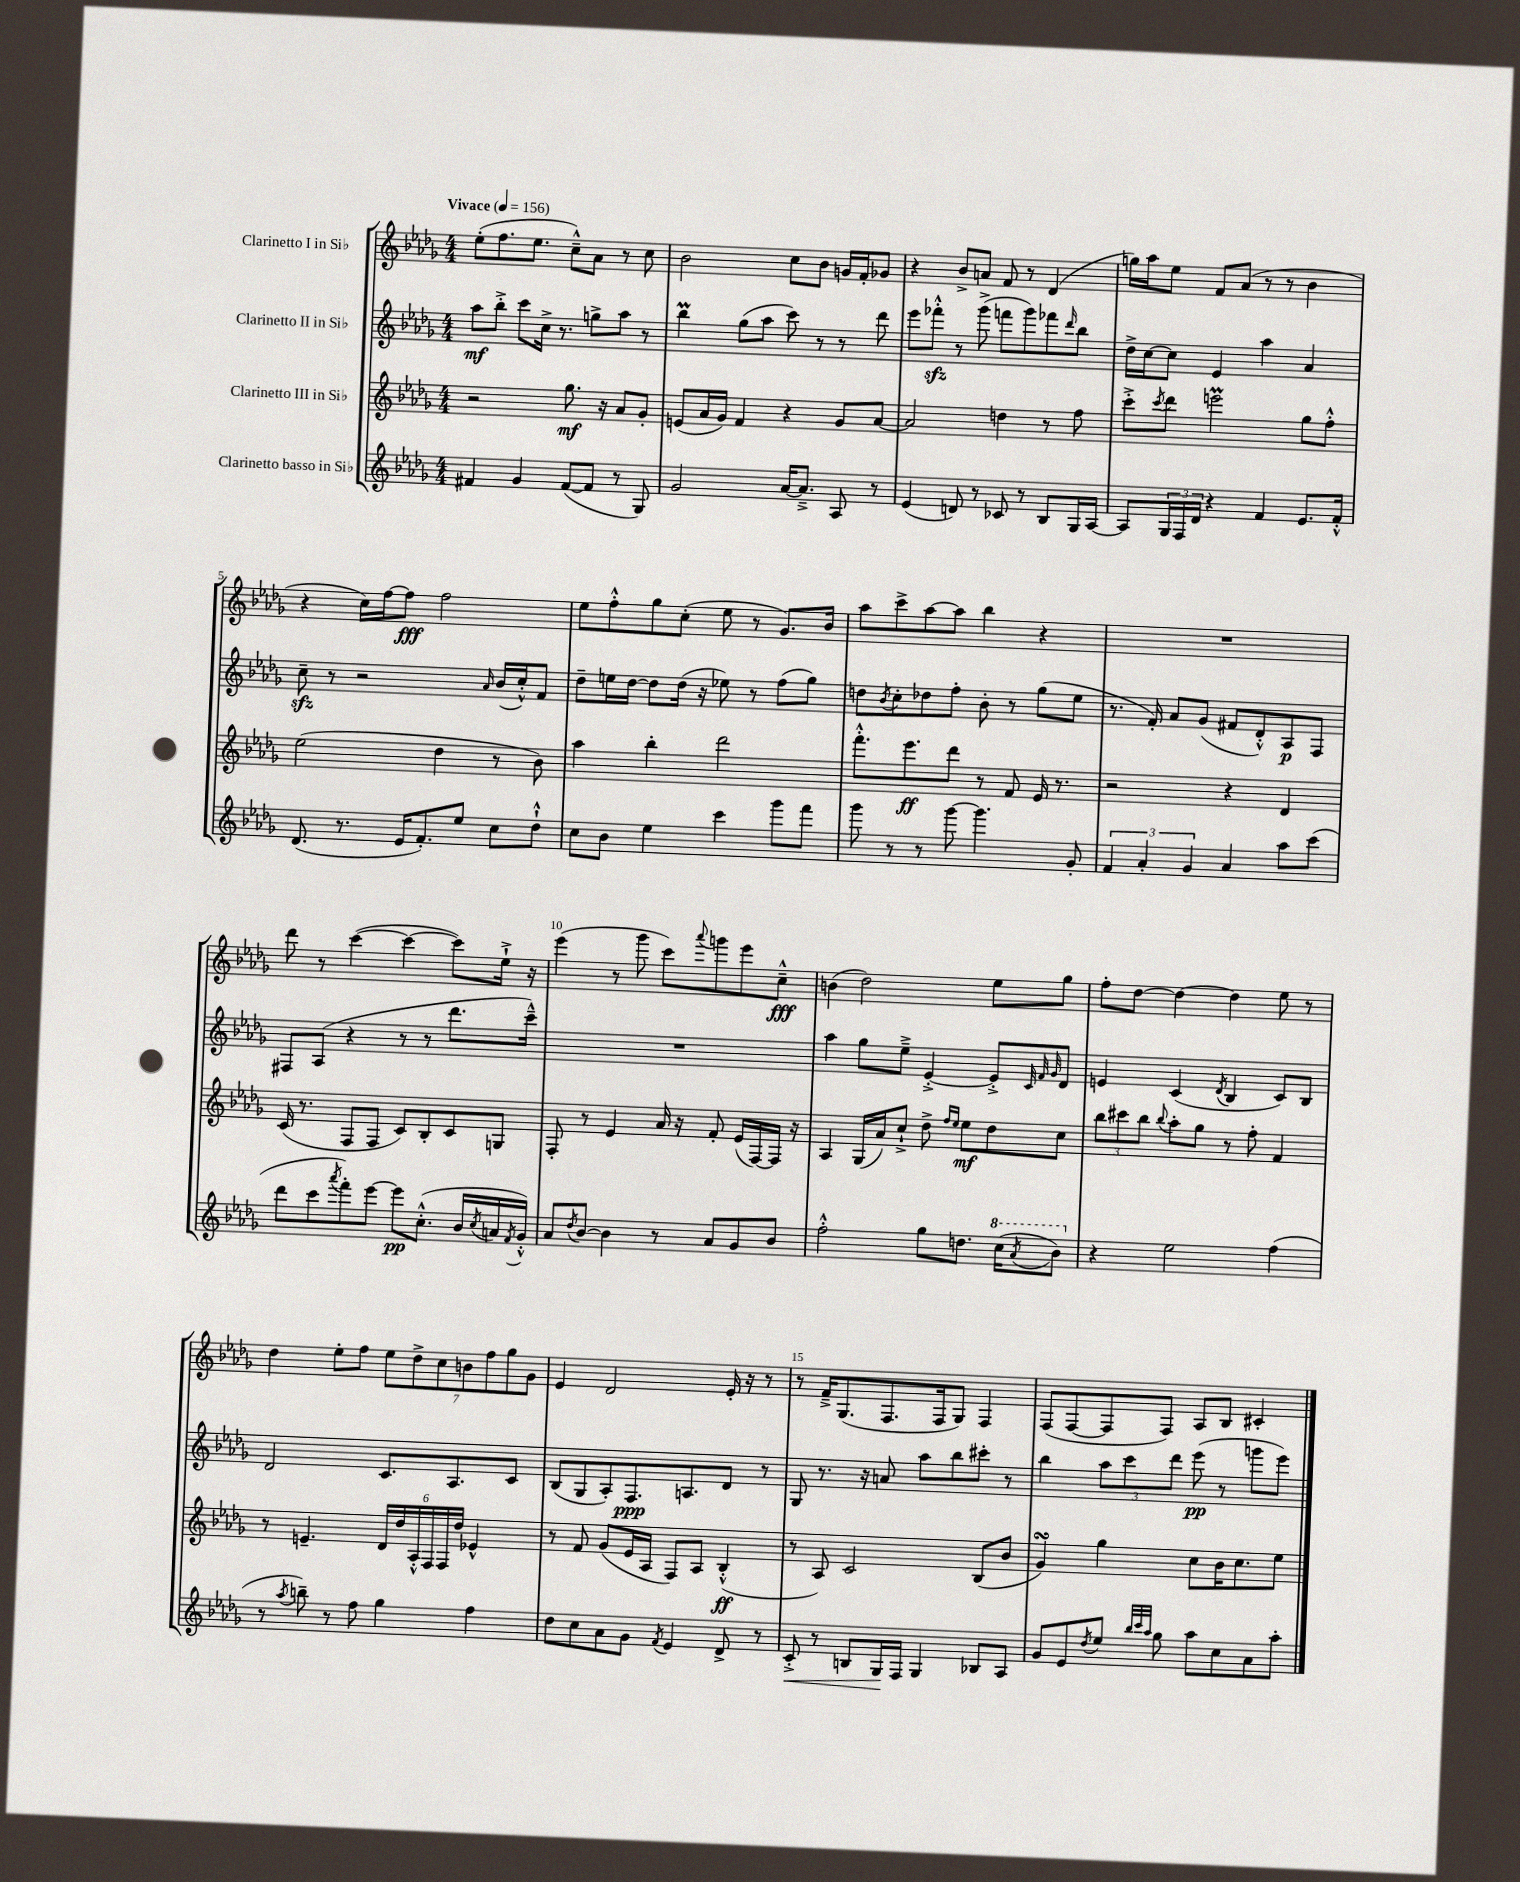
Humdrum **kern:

**kern	**kern	**kern	**kern
*staff4	*staff3	*staff2	*staff1
*clefG2	*clefG2	*clefG2	*clefG2
*k[b-e-a-d-g-]	*k[b-e-a-d-g-]	*k[b-e-a-d-g-]	*k[b-e-a-d-g-]
*M4/4	*M4/4	*M4/4	*M4/4
*MM156	*MM156	*MM156	*MM156
4f#	2r	8aa-	(8ee-'
.	.	8bb-'^	8.ff
4g-	.	8ccc	.
.	.	.	8.ee-
.	.	16cc^	.
.	.	8.r	.
([8f#	8.gg-	.	8cc~^^)
8f#]	.	8gg^	8a-
.	16r	.	.
8r	8a-	8aa-	8r
8G-)	8g-'	8r	8cc
=	=	=	=
2g-	(8e	4bb-	2b-
.	16a-	.	.
.	16g-)	.	.
.	4f	(8gg-	.
.	.	8aa-	.
[16a-	4r	8ccc)	8cc
8.a-~^]	.	.	.
.	.	8r	8b-
8A-	8g-	8r	16g
.	.	.	16f'
8r	[8a-	8ddd-	8g-
=	=	=	=
(4e-	2a-]	8eee-	4r
.	.	8fff-'^^	.
8d)	.	8r	8b-^
8r	.	(8ggg-^	8a
8c-	4dd	8fff	8f
8r	.	8ggg-)	8r
8B-	8r	8fff-	(4d-
.	.	16qqddd-	.
16G-	8ff	8bb-	.
[16A-	.	.	.
=	=	=	=
8A-]	8ccc'^	16dd-^	16gg)
.	.	[16cc	16aa-
.	8qccc	.	.
24G-	8ddd-	8cc]	8ee-
24F	.	.	.
24d-	.	.	.
4r	2eee	4e-	8f
.	.	.	(8a-
4f	.	4aa-	8r
.	.	.	8r
8.e-	8gg-	4a-	4b-
.	8ff'^^	.	.
16f'^^	.	.	.
=	=	=	=
(8.d-	(2ee-	8cc~	4r
.	.	8r	.
8.r	.	.	.
.	.	2r	16cc)
.	.	.	[16ff
16e-	.	.	8ff]
8.f')	.	.	.
.	4dd-	.	2ff
8ee-	.	.	.
.	.	16qqa-	.
8cc	8r	(16b-	.
.	.	16cc'^^)	.
8dd-`^^	8b-)	8f	.
=	=	=	=
8cc	4aa-	8dd-~	8ee-
8b-	.	16ee	8ff'^^
.	.	[16dd-	.
4ee-	4bb-'	8dd-]	8gg-
.	.	(16dd-	(8cc'
.	.	16r	.
4ccc	2ddd-	8ee-)	8ee-
.	.	8r	8r
8ggg-	.	(8ff	8.g-)
8fff	.	8gg-)	.
.	.	.	16b-
=	=	=	=
8ggg-	8.fff'^^	8dd	8aa-
.	.	8qb-	.
8r	.	8cc'	8ccc^
.	8.eee-	.	.
8r	.	8dd-	[8aa-
[8ggg-	8ddd-	8ff'	8aa-]
4.ggg-]	8r	8b-'	4bb-
.	8f	8r	.
.	16e-	(8gg-	4r
.	8.r	.	.
8g-'	.	8ee-	.
=	=	=	=
6f	2r	8.r	1r
6a-'	.	.	.
.	.	16f')	.
.	.	8a-	.
6g-	.	.	.
.	.	(8g-	.
4a-	4r	8f#	.
.	.	8d-'^^)	.
8aa-	4d-	8A-	.
(8ccc	.	8F	.
=	=	=	=
8ddd-	(16c	8F#	8ddd-
.	8.r	.	.
8ccc	.	(8A-	8r
8qaaa-	.	.	.
8fff')	8F	4r	([4ccc
[8eee-	8F	.	.
8eee-]	8c)	8r	4ccc_
(8.cc'^^	8B-'	8r	.
.	8c	8.ddd-	8ccc])
16b-	.	.	.
8qcc	.	.	.
16a	8G	.	16ee-`^
8qf	.	.	.
16g-'^^)	.	16ccc~^^)	16r
=	=	=	=
8a-	8F'	1r	(4eee-
8qdd-	.	.	.
[8b-	8r	.	.
4b-]	4e-	.	8r
.	.	.	8ggg-
8r	16a-	.	8ccc)
.	16r	.	.
.	.	.	8qqaaa-
8a-	8f'	.	8ggg
8g-	(16e-	.	8eee-
.	[16F)	.	.
8b-	16F]	.	8cc~^^
.	16r	.	.
=	=	=	=
2ff'^^	4A-	4aa-	(4b
.	(16G-	8gg-	2dd-)
.	16a-)	.	.
.	8cc`^	8ee-~^	.
8gg-	8dd-^	[4e-'^	.
.	16qqff	.	.
.	16qqee-	.	.
8.dd	8ee-	.	.
.	8dd-	8e-'^]	8ee-
(16ccc	.	.	.
.	.	32qqc	.
.	.	32qqf	.
8qaa-	.	32qqg-	.
8bb-)	8cc	8d-	8gg-
=	=	=	=
4r	12bb-	4e	8ff'
.	12ccc#	.	.
.	.	.	[8dd-
.	12bb-	.	.
.	8qqbb-	.	.
2ee-	8aa-'	(4c	4dd-_
.	8gg-	.	.
.	.	8qd-	.
.	8r	4B-	4dd-]
.	8ff'	.	.
(4ff	4f	8c)	8ee-
.	.	8B-	8r
=	=	=	=
8r	8r	2d-	4dd-
8qaa-	.	.	.
8bb~)	4.e~	.	.
8r	.	.	8ee-'
8ff	.	.	8ff
4gg-	24d-	8.c	14ee-
.	24dd-	.	.
.	.	.	14dd-^
.	24A-'^^	.	.
.	24F	.	.
.	.	.	14cc
.	24F	.	.
.	.	8.A-	.
.	24dd-	.	.
.	.	.	14b
4ff	4e-^^	.	.
.	.	.	14ff
.	.	.	14gg-
.	.	8c	.
.	.	.	14g-
=	=	=	=
8dd-	8r	(8B-	4e-
8cc	8f	8G-	.
8a-	(8g-	8A-')	2d-
8g-	16e-	8.F	.
.	16A-	.	.
8qf	.	.	.
4e-	8F)	.	.
.	.	8.A	.
.	8A-	.	.
8d-^	(4B-'^^	8d-	16e-'
.	.	.	16r
8r	.	8r	8r
=	=	=	=
8c'^	8r	8G-	8r
8r	8A-)	8.r	16f~^
.	.	.	(8.G-
8B	2c	.	.
.	.	16r	.
16G-	.	8a	8.F
16F	.	.	.
4G-	.	8aa-	.
.	.	.	16F
.	.	8bb-	8G-)
8B-	(8B-	8ccc#'	4F
8A-	8b-	8r	.
=	=	=	=
8g-	4g-)	4bb-	(8F
8e-	.	.	[8F
8qdd-	.	.	.
8ee-	4gg-	12aa-	8F]
.	.	12ccc	.
32qqbb-	.	.	.
32qqccc	.	.	.
32qqaa-	.	.	.
8gg-	.	.	8F)
.	.	12ddd-	.
8aa-	8cc	(8eee-	8A-
8cc	16b-	8r	8B-
.	8.cc	.	.
8a-	.	8ggg	4c#'
8aa-'	8ee-	8eee-)	.
==	==	==	==
*-	*-	*-	*-
